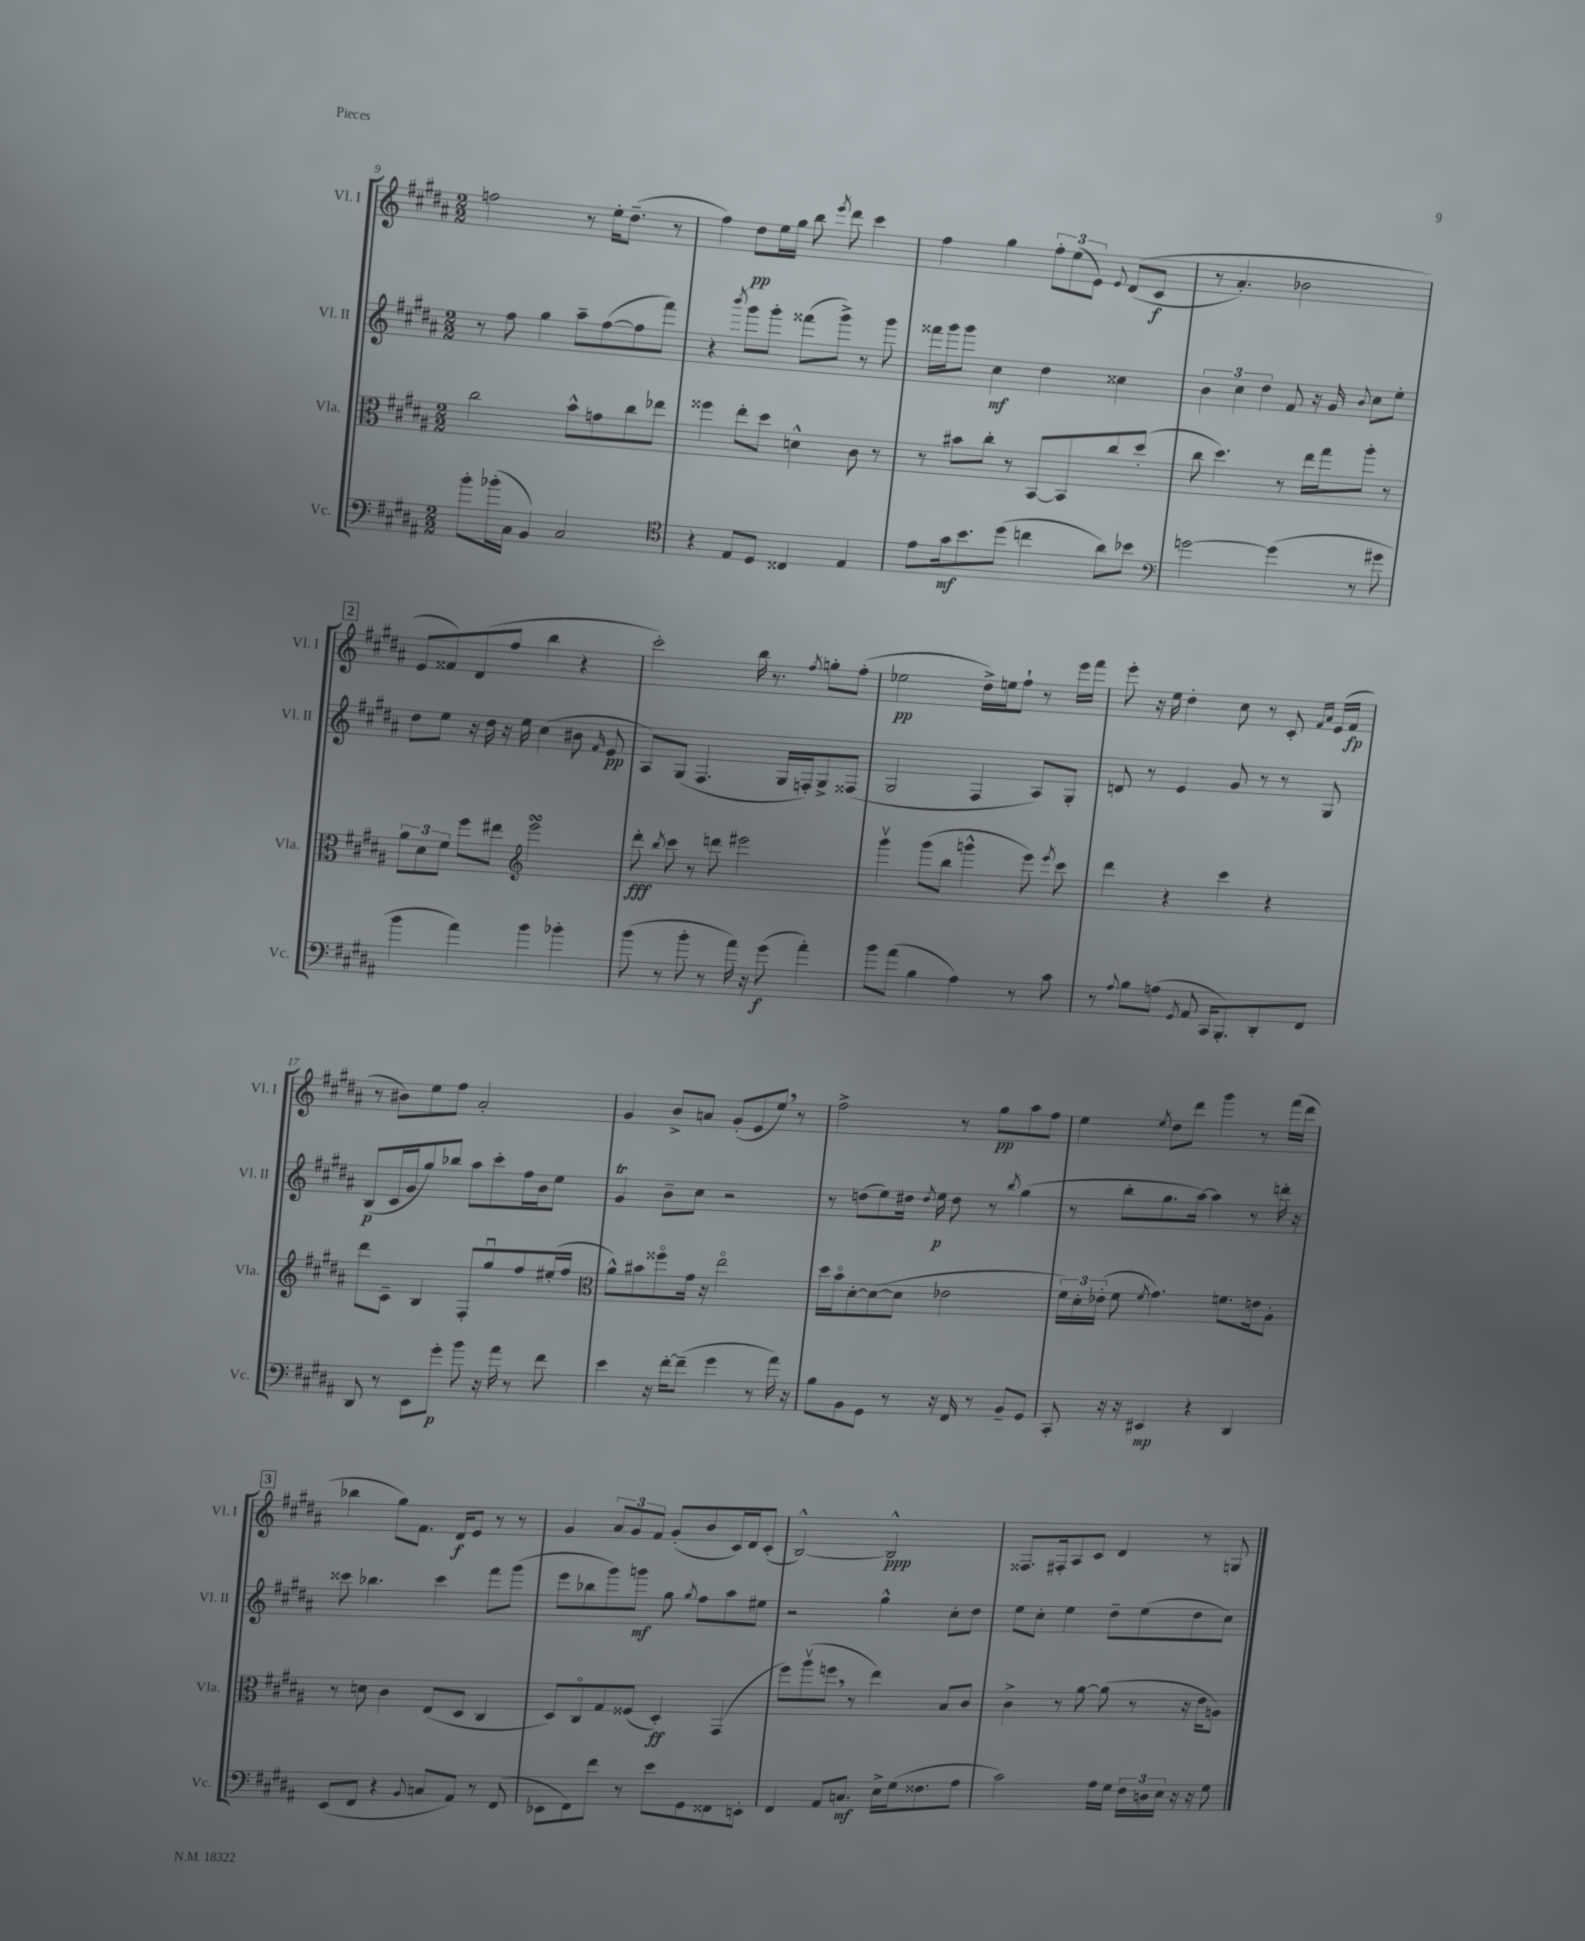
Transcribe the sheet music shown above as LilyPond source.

<<
\new StaffGroup <<
\new Staff = "s0" \with { instrumentName = "Vl. I" shortInstrumentName = "Vl. I" } {
    \clef treble \key b \major \numericTimeSignature \time 2/2
    \autoBeamOff f''2 r8 e''16[-. dis''8.]--( r8 |
    fis''4) dis''8[\pp e''16 gis''16] b''8 \acciaccatura { e'''8 } dis'''8 cis'''4 |
    fis''4 gis''4 \tuplet 3/2 { fis''8[-. e''8( e'8]) } \appoggiatura { e'8 } dis'8[(\( cis'8]\f |
    r8 ais'4.-.) bes'2 |
    \mark \markup { \box "2" } e'8[ fisis'8\) dis'8( fis''8] b''4 r4 |
    cis'''2-.) b''16 r8. \acciaccatura { fis''8 } g''8[-. fis''8]-.( |
    ees''2\pp dis''16[->) e''16 fis''8]-! r8 e'''16[ fis'''16] |
    e'''8-. r16 e''16 dis''4-. cis''8 r8 cis'8-. \grace { fis'16[ ais'16] } e'16[( fis'16]\fp |
    r8 bis'8[) e''8 fis''8] ais'2-. |
    gis'4 b'8[-> a'8] gis'8[-.( e'8 e''8]) \breathe r8 |
    fis''2-> r8 gis''8[\pp ais''8 fis''8] |
    e''4 \acciaccatura { e''8 } dis''8[ dis'''8] gis'''4 r8 fis'''16[( dis'''16] |
    \mark \markup { \box "3" } bes''4 gis''8[) fis'8.] dis'16[\f e'8] r8 r8 |
    gis'4 \tuplet 3/2 { ais'8[ gis'8 fis'8] } gis'8[-.( b'8 cis'16) dis'16 cis'8]-.( |
    b2~-^) b2-^\ppp |
    fisis8.[ fis16-. ais8 cis'8] dis'4 r8 g8 \bar "|." |
}
\new Staff = "s1" \with { instrumentName = "Vl. II" shortInstrumentName = "Vl. II" } {
    \clef treble \key b \major \numericTimeSignature \time 2/2
    \autoBeamOff r8 fis''8 gis''4 ais''8[-- fis''8~( fis''8 fis'''8]) |
    r4 \acciaccatura { b'''8 } gis'''8[ gis'''8]-. fisis'''8[( gis'''8]->) r8 gis'''8 |
    fisis'''16[ gis'''16 gis'''8] cis''4\mf dis''4 cisis''4 |
    \tuplet 3/2 { b'4 cis''4 dis''4 } fis'8 r16 gis'16 \appoggiatura { b'8 } cis''8[ e''8]-. |
    \mark \markup { \box "2" } dis''8[ e''8] r16 dis''16 r16 e''16 cis''4( bis'8 \grace { fis'16 } e'8\pp |
    ais8[) gis8]( fis4. gis16[ f16-.) gis8-> fisis8]( |
    gis2 fis4 ais8[) gis8]-. |
    d'8 r8 e'4 gis'8 r8 r8 gis8 |
    b8[\p( cis'16 gis'16 gis''8) bes''8] ais''8[ cis'''8-. fis''16 b'16 e''8] |
    gis'4\trill b'8[-- cis''8] r2 |
    r8 d''8[( e''8) dis''16] \acciaccatura { dis''8 } e''16\p dis''8 r8 \acciaccatura { b''8 } gis''4( |
    r8 b''8[-. gis''8. ais''16]~) ais''4 r8 d'''16-. r16 |
    \mark \markup { \box "3" } cisis'''8 bes''4. cisis'''4 fis'''8[ gis'''8]( |
    e'''8[ bes''8 gis'''8) g'''8]\mf gis''8 \acciaccatura { gis''8 } fis''8[ ais''8 eis''8] |
    r2 gis''4-^ cis''8[-. dis''8] |
    e''8[ cis''8]-. e''4 dis''8[-- e''8( dis''8 cis''8]) \bar "|." |
}
\new Staff = "s2" \with { instrumentName = "Vla." shortInstrumentName = "Vla." } {
    \clef alto \key b \major \numericTimeSignature \time 2/2
    \autoBeamOff cis''2 b'8[-^ g'8 cis''8 ees''8] |
    fisis''4 e''8[-. dis''8] d'4-^ cis'8 r8 |
    r8 bis'8[ cis''8]-. r8 b,8[~ b,8 cis''8 dis''8]-.( |
    cis''8 dis''4.) r8 e''16[ gis''16 ais''8]-. r8 |
    \mark \markup { \box "2" } \tuplet 3/2 { ais'8[ dis'8 fis'8] } fis''8[ eis''8] \clef treble e'''2\turn |
    dis'''8-.\fff \acciaccatura { b''8 } cis'''8 r8 d'''8 eis'''2 |
    gis'''4\upbow gis'''8[( b''8] g'''4-^ e'''8) \acciaccatura { e'''8 } cis'''8 |
    dis'''4 r4 cis'''4 r4 |
    dis'''8[ cis'8]-- b4 fis8[-. gis''8\downbow fis''8 eis''16-.( fis''16] |
    \clef alto ais'8[-^) bis'8 fisis''8\flageolet gis'16] r16 e''2\flageolet |
    dis''16[ b'16\flageolet dis'8~-. dis'8~( dis'8] ees'2 |
    \tuplet 3/2 { fis'16[) dis'16-. ees'16]-.( } fis'8 \acciaccatura { fis'8 } gis'4.) f'8.[ e'16 ais8]-. |
    \mark \markup { \box "3" } r8 d'8 cis'4 e8[( dis8] cis4 |
    dis8[) cis8\flageolet gis8 fisis8]( dis4-.\ff) gis,4( |
    fis''8[) ais''8\upbow( f''8] \breathe r8 e''4) b8[ cis'8] |
    cis'4-> r8 ais'8~ ais'8( r8 r16 e'16[ a8]) \bar "|." |
}
\new Staff = "s3" \with { instrumentName = "Vc." shortInstrumentName = "Vc." } {
    \clef bass \key b \major \numericTimeSignature \time 2/2
    \autoBeamOff b'8[-. bes'16-.( cis16] b,4) cis2 |
    \clef tenor r4 e8[ dis8] cisis4 e4 |
    e'8[ gis'16\mf b'8. dis''8]( c''4 ais'8[) bes'8] |
    \clef bass g'2~ g'4( r8 gis'8 |
    \mark \markup { \box "2" } b'4 ais'4) b'4 bes'4-. |
    b'8( r8 b'8-. r8 ais'16) r16 gis'8\f( ais'4-.) |
    b'8[ ais'8]( b4 ais4) r8 cis'8 |
    r8 \appoggiatura { ais8 } b8[ a8]( \acciaccatura { gis,8 } ais,8 cis,16[ b,,8.-.) dis,8-. fis,8] |
    dis,8 r8 e,8[ gis'8]-.\p b'8 r16 ais'16 r8 fis'8 |
    e'4 r16 fis'16[~-. fis'8]--( gis'4 r8 ais'16) r16 |
    b8[ b,8 gis,8] r8 r16 fis,16 r8 b,8[-- gis,8] |
    cis,8-. r16 r16 eis,4\mp r4 dis,4 |
    \mark \markup { \box "3" } e,8[( fis,8] r4 \appoggiatura { b,8 } c8[ ais,8]) r8 fis,8( |
    ees,8[ fis,8) fis'8] r8 e'8[ gis,8 fisis,8 e,8]-. |
    fis,4 ais,8[ c8.]\mf e16[-> gis16( fisis8. ais8] |
    cis'2) ais16[ gis16] \tuplet 3/2 { fis16[ d16 e16] } r16 r16 gis8 \bar "|." |
}
>>
>>
\layout { \context { \Score currentBarNumber = #9 } }
